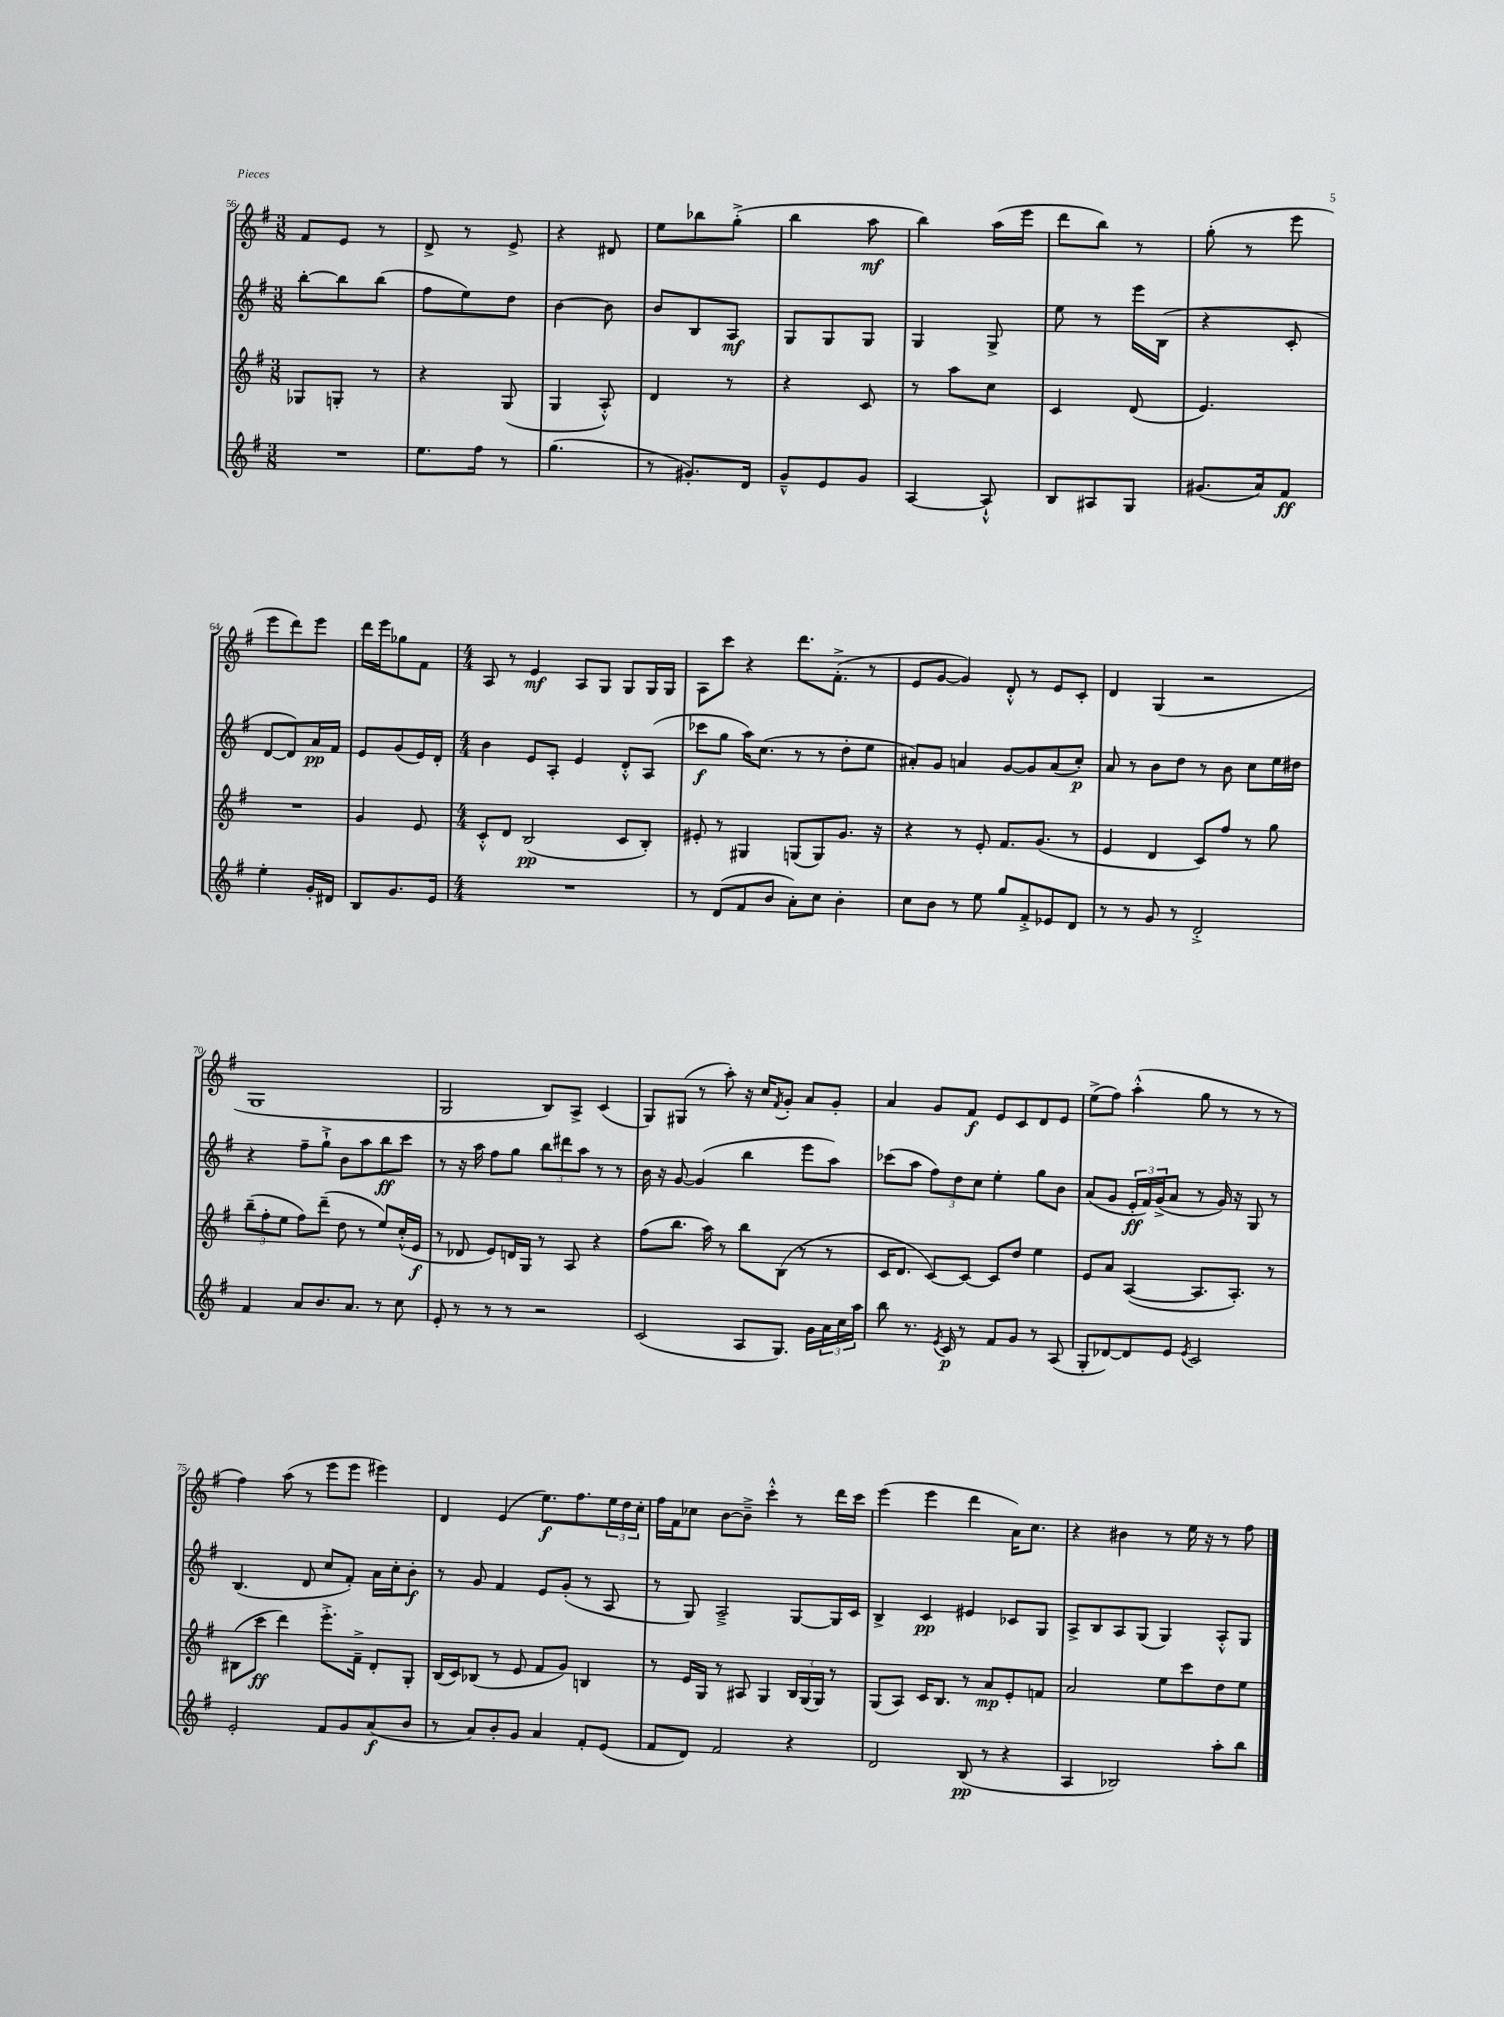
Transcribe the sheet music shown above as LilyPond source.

<<
\new StaffGroup <<
\new Staff = "s0" {
    \clef treble \key g \major \numericTimeSignature \time 3/8
    fis'8 e'8 r8 |
    d'8-> r8 e'8-> |
    r4 dis'8 |
    e''8 bes''8 g''8-.->( |
    b''4 a''8\mf |
    b''4) a''16( e'''16 |
    d'''8 b''8) r8 |
    g''8-.( r8 e'''8 |
    e'''8 d'''8) e'''8 |
    d'''16 e'''16 ges''8 fis'8 |
    \numericTimeSignature \time 4/4 a8 r8 e'4\mf a8 g8 g8 g16 g16 |
    a8 c'''8 r4 d'''8. fis'8.-.->( r8 |
    e'8 g'8~ g'4) d'8-.-^ r8 e'8 c'8-. |
    d'4 g4( r2 |
    g1 |
    g2 b8) a8-> c'4( |
    g8) gis8( r8 a''8-.) r16 c''16 \acciaccatura { fis'8 } g'8-. a'8 g'8-. |
    a'4 g'8 fis'8\f e'8 c'8 d'8 e'8 |
    e''8->( fis''8) a''4-.-^( g''8 r8 r8 r8 |
    fis''4) a''8( r8 e'''8 e'''8 eis'''4) |
    d'4 e'4( e''8.\f) fis''8. \tuplet 3/2 { e''16 d''16 c''16-. } |
    fis''16 fis'16 ces''8 b'8~ b'8---> c'''4-.-^ r8 d'''16 c'''16 |
    e'''4( e'''4 d'''4 a'16) c''8. |
    r4 bis'4 r8 e''16 r16 r8 fis''8 \bar "|." |
}
\new Staff = "s1" {
    \clef treble \key g \major \numericTimeSignature \time 3/8
    b''8~-. b''8 b''8( |
    fis''8 e''8) d''8 |
    b'4~ b'8 |
    b'8 b8 a8\mf |
    g8 g8 g8 |
    g4 g8-> |
    e''8 r8 e'''16 b16( |
    r4 c'8-. |
    d'8~ d'8) a'16\pp fis'16 |
    e'8 g'8( e'16) d'16-. |
    \numericTimeSignature \time 4/4 b'4 e'8 a8-. e'4 d'8-.-^ a8( |
    ces'''8\f g''8 a''16) c''8.( r8 r8 d''8-. e''8 |
    ais'8-.) g'8 a'4 g'8~ g'8 a'8( c''8-.\p) |
    a'8 r8 b'8 d''8 r8 b'8 c''8 e''16 dis''16 |
    r4 fis''8-- g''8-!-> b'8 a''8 b''8\ff c'''8 |
    r8 r16 a''16 fis''8 g''8 \tuplet 3/2 { b''8 dis'''8 a''8 } r8 r8 |
    b'16 r16 g'8~ g'4( b''4 e'''8 a''8) |
    ces'''8( a''8 \tuplet 3/2 { fis''8) d''8 c''8 } e''4-. g''8 b'8 |
    a'8( g'8 \tuplet 3/2 { e'16-.\ff fis'16) g'16->( } a'8 r8 g'16) r16 g8 r8 |
    b4.( d'8 c''8 fis'8-.) a'16 c''16-. b'8-.\f |
    r8 g'8 fis'4 e'8 g'8-.( r8 a8 |
    r8 g8) a2---> g8~ g16 c'16 |
    b4-> c'4\pp eis'4 ces'8 g8 |
    a8-> b8 a8 g8( g4) a8-.-^ g8 \bar "|." |
}
\new Staff = "s2" {
    \clef treble \key g \major \numericTimeSignature \time 3/8
    ges8 g8-. r8 |
    r4 g8( |
    g4 a8-.-^) |
    d'4 r8 |
    r4 c'8 |
    r8 a''8 c''8 |
    c'4 d'8( |
    e'4.) |
    R4. |
    g'4 e'8 |
    \numericTimeSignature \time 4/4 c'8-.-^ d'8 b2\pp( c'8 b8-.) |
    eis'8-. r8 gis4 g8( g8) g'8. r16 |
    r4 r8 e'8-. fis'8. g'8.( r8 |
    e'4 d'4 c'8) fis''8 r8 g''8 |
    \tuplet 3/2 { b''8--( fis''8-. e''8 } fis''8) d'''8--( d''8 r8 e''8) c''16-.-^( e'16\f |
    r8 des'8 e'8) d'16 g16 r8 a8 r4 |
    fis''8( b''8. a''16) r8 b''8 b8( r8 r8 |
    c'16 d'8. c'8~) c'8~ c'8 d''8 e''4 |
    e'8 a'8 a4~( a8. a8.-.) r8 |
    bis8( c'''8\ff d'''4) e'''8.-.-> fis'16---> d'8-. g8-. |
    b16( c'16) bes8( r8 e'8 fis'8 g'8) b4 |
    r8 e'16 g16 r8 ais8 g4 \tuplet 3/2 { b16 g16( g16) } r8 |
    g8( a8) c'16 b8. r8 a'8\mp e'8-. f'8 |
    a'2 e''8 c'''8 d''8 e''8 \bar "|." |
}
\new Staff = "s3" {
    \clef treble \key g \major \numericTimeSignature \time 3/8
    R4. |
    e''8. fis''16 r8 |
    g''4.( |
    r8 gis'8.-.) d'16 |
    g'8---^ e'8 g'8 |
    a4~ a8-!-^ |
    b8 ais8 g8 |
    gis'8.( a'16) fis'8\ff |
    e''4-. g'16-. dis'16 |
    b8 g'8. e'16 |
    \numericTimeSignature \time 4/4 R1 |
    r8 d'8( fis'8 b'8 a'8-.) c''8 b'4-. |
    c''8 b'8 r8 e''8 g''8 fis'8-.-> ees'8 d'8 |
    r8 r8 g'8 r8 d'2-.-> |
    fis'4 a'8 b'8. a'8. r8 c''8 |
    e'8-. r8 r8 r8 r2 |
    c'2( a8 g8.) g'16 \tuplet 3/2 { a'16 c''16 a''16 } |
    b''8 r8. \acciaccatura { e'8 } c'16\p r8 fis'8 g'8 r8 a8( |
    g8-. des'8~) des'8 e'8 \acciaccatura { e'8 } c'2 |
    e'2-. fis'8 g'8 a'8\f( b'8 |
    r8 a'8) b'8-. g'8 a'4 fis'8-. e'8( |
    fis'8 d'8) fis'2 r4 |
    d'2 b8\pp( r8 r4 |
    a4 bes2) a''8-. b''8 \bar "|." |
}
>>
>>
\layout { \context { \Score currentBarNumber = #56 } }
